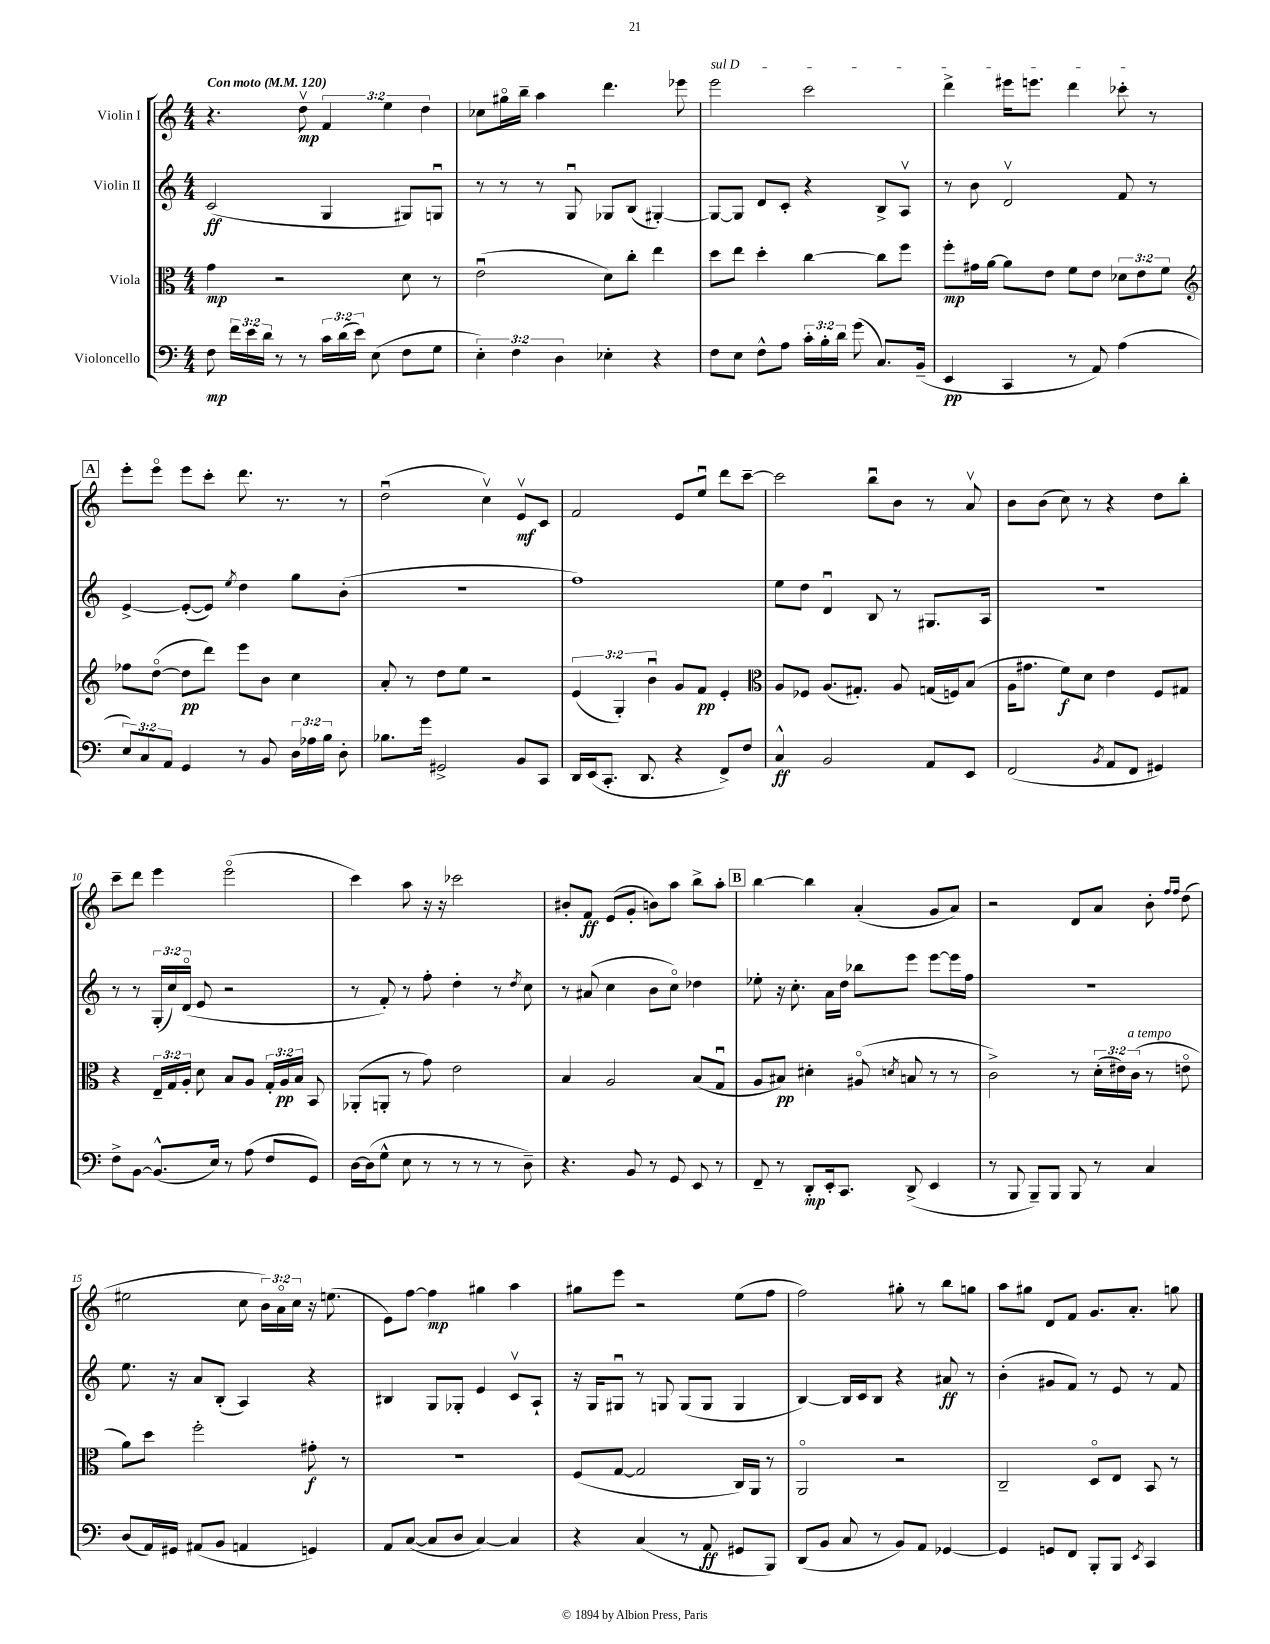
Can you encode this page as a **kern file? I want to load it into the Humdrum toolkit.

**kern	**kern	**kern	**kern
*staff4	*staff3	*staff2	*staff1
*clefF4	*clefC3	*clefG2	*clefG2
*k[]	*k[]	*k[]	*k[]
*M4/4	*M4/4	*M4/4	*M4/4
*MM120	*MM120	*MM120	*MM120
8F\	4g\	(2c/	4.r
24f\LL	.	.	.
24e\	.	.	.
24d\JJ	.	.	.
8r	2r	.	.
8r	.	.	8ddv\
24c\LL	.	4G/	6f/
(24d\	.	.	.
24e\JJ)	.	.	.
(8E\	.	.	.
.	.	.	6ee\
8F\L	8d\	8G#/L)	.
.	.	.	6dd\
8G\J	8r	8Gu/J	.
=	=	=	=
6E'\)	(2eu\	8r	8cc-\L
.	.	8r	16gg#o\L
6F\	.	.	.
.	.	.	16bb~\JJ
.	.	8r	4aa\
6D\	.	.	.
.	.	8Gu/	.
4E-'\	8d\L)	8G-/L	4.ddd\
.	8cc'\J	(8B/J	.
4r	4ee\	[4G#'/)	.
.	.	.	8eee-\
=	=	=	=
8F\L	8dd\L	8G#/_L	2eee\
8E\J	8ee\J	8G#/]J	.
8F^^\L	4dd'\	8d/L	.
8A\J	.	8c'/J	.
24c'\LL	[4cc\	4r	2ccc\
24B'\	.	.	.
24d\JJ	.	.	.
(8g\	.	.	.
8.C/L)	8cc\]L	8B^/L	.
.	8ff\J	8Av/J	.
(16BB~/Jk	.	.	.
=	=	=	=
4EE/	8ff'\L	8r	4ddd^\
.	16g#\L	8b\	.
.	[16a\JJ	.	.
4CC/	8a\]L	2dv/	16eee#\LK
.	.	.	8.eee\J
.	8e\J	.	.
8r	8f\L	.	4ddd\
8AA/)	8e\J	.	.
(4A\	12d-\L	8f/	8ccc-'\
.	12e\	.	.
.	.	8r	8r
.	12f\J	.	.
=	=	=	=
*	*clefG2	*	*
12E/L)	8ff-\L	[4e^/	8eee'\L
12C/	.	.	.
.	([8ddo\J	.	8eeeo\J
12AA/J	.	.	.
4GG/	8dd\]L	(8e'/_L	8eee\L
.	8ddd\J)	8e/]J)	8ccc'\J
.	.	8qee/	.
8r	8eee\L	4dd\	8.ddd\
8BB/	8b\J	.	.
.	.	.	8.r
24D\LL	4cc\	8gg\L	.
24A-\	.	.	.
24B\JJ	.	.	.
8D'\	.	(8b'\J	8r
=	=	=	=
8.B-\L	8a'/	1r	(2ddu\
.	8r	.	.
16g\Jk	.	.	.
2GG#^/	8dd\L	.	.
.	8ee\J	.	.
.	2r	.	4ccv\)
8BB/L	.	.	8ev/L
8CC/J	.	.	8c/J
=	=	=	=
16DD/LL	(6e/	1ff)	2f/
(16EE/J	.	.	.
8.CC'/J	.	.	.
.	6G'/)	.	.
8.DD/	.	.	.
.	6bu\	.	.
4r	8g/L	.	8e/L
.	8f/J	.	8eeu/J
8FF^/L)	4e'/	.	8ddd\L
8F/J	.	.	[8ccc~\J
=	=	=	=
*	*clefC3	*	*
4C^^/	8A/L	8ee\L	2ccc\]
.	8F-/J	8dd\J	.
2BB/	(8.A/L	4du/	.
.	8.G#'/J)	.	.
.	.	8B/	8bbu\L
.	8A/	8r	8b\J
8AA/L	(16G/LL	8.G#/L	8r
.	16F/J)	.	.
8EE/J	(8B/J	.	8av/
.	.	16A/Jk	.
=	=	=	=
(2FF/	16A\LK	1r	8b\L
.	8.g#\J	.	.
.	.	.	(8b\J
.	8f\L)	.	8cc\)
.	8d\J	.	8r
8qBB/	.	.	.
8AA/L	4e\	.	4r
8FF/J	.	.	.
4GG#/)	8F/L	.	8dd\L
.	8G#/J	.	8bb'\J
=	=	=	=
8F^\L	4r	8r	8ccc~\L
[8BB\J	.	8r	8ddd\J
(8.BB^^/]L	24E~/LL	(24G'/LL	4eee\
.	24G/	24cc/)	.
.	24A'/JJ	(24do/JJ	.
.	8d\	8e/	.
16E/Jk)	.	.	.
8r	8B/L	2r	(2eeeo\
(8A\	8A/J	.	.
8F/L	24G'/LL	.	.
.	24A/	.	.
.	24B/JJ	.	.
8GG/J)	8BB/	.	.
=	=	=	=
[16D\LL	(8AA-'/L	8r	4ccc\)
(16D\]J	.	.	.
8G^^\J	8AA'/J	8f'/)	.
8E\	8r	8r	8aa\
8r	8g\)	8ff'\	16r
.	.	.	16r
8r	2e\	4dd'\	2ccc-\
8r	.	.	.
8r	.	8r	.
.	.	8qdd/	.
8D~\)	.	8cc\	.
=	=	=	=
4.r	4B/	8r	8b#'/L
.	.	(8a#/	8f/J
.	2A/	4cc\	(8e/L
8BB/	.	.	8g'/J
8r	.	8b\L	8b\L)
8GG/	.	8cco\J)	8aa\J
8EE/	(8B/L	4dd-\	8bb^\L
8r	8Gu/J	.	8aa'\J
=	=	=	=
8FF~/	8A/L	8ee-'\	[4bb\
8r	8B#/J)	16r	.
.	.	8.cc'\	.
8DD'/L	4d#'\	.	4bb\]
16EE'/k	.	16a\LL	.
8.CC/J	.	16dd\JJ	.
.	(8A#o/	8bb-\L	(4a'/
.	8qd/	.	.
(8DD^/	8B/	8eee\J	.
4EE/	8r	[8eee\L	8g/L
.	8r	16eee\]L	8a/J)
.	.	16ff\JJ	.
=	=	=	=
8r	2c^\)	1r	2r
8BBB/	.	.	.
8BBB~/L)	.	.	.
8BBB/J	.	.	.
8BBB/	8r	.	8d/L
8r	(24d'\LL	.	8a/J
.	24e#\)	.	.
.	(24c\JJ	.	.
4C/	8r	.	8b'\
.	.	.	16qqff/LL
.	.	.	16qqff/JJ
.	8eo\	.	(8dd\
=	=	=	=
(8D/L	8a\L)	8.ee\	2ee#\
16AA/L)	8dd\J	.	.
16GG#/JJ	.	16r	.
(8AA#/L	2ff'\	8a/L	.
8BB/J	.	(8B'/J	.
4AA/	.	4A/)	8cc\
.	.	.	24b\LL)
.	.	.	24ao\
.	.	.	24cc\JJ
4GG/)	8g#'\	4r	16r
.	.	.	(8.ee\
.	8r	.	.
=	=	=	=
8AA/L	1r	4B#/	8e\L)
([8C/J	.	.	[8ff\J
8C/]L	.	8G/L	4ff\]
8D/J	.	8G-'/J	.
[4C/)	.	4e/	4gg#\
4C/]	.	8cv/L	4aa\
.	.	8A`/J	.
=	=	=	=
4r	(8F/L	16r	8gg#\L
.	.	16G/LK	.
.	[8G/J	8G#u/J	8eee\J
(4C/	2G/]	8r	2r
.	.	8G/	.
8r	.	(8G/L	.
8AA/	.	8G/J	.
8GG#/L	16C/LL)	4G/	(8ee\L
.	16AA/JJ	.	.
8BBB/J)	8r	.	8ff\J
=	=	=	=
(8DD/L	2AAo/	[4B/)	2ff\)
8BB/J	.	.	.
8C/	.	16B/]LL	.
.	.	16c/J	.
8r	.	8B/J	.
8BB/L)	2r	4r	8gg#'\
8AA/J	.	.	8r
[4GG-/	.	8a#/	8bb\L
.	.	8r	8gg\J
=	=	=	=
4GG-/]	2C~/	(4b'\	8aa\L
.	.	.	8gg#\J
8GG/L	.	8g#/L	8d/L
8FF/J	.	8f/J)	8f/J
8BBB'/L	8Do/L	8r	8.g/L
8BBB/J	8E/J	8e/	.
.	.	.	8.a'/J
8qEE/	.	.	.
4CC/	8BB/	8r	.
.	8r	8f/	8gg\
==	==	==	==
*-	*-	*-	*-
